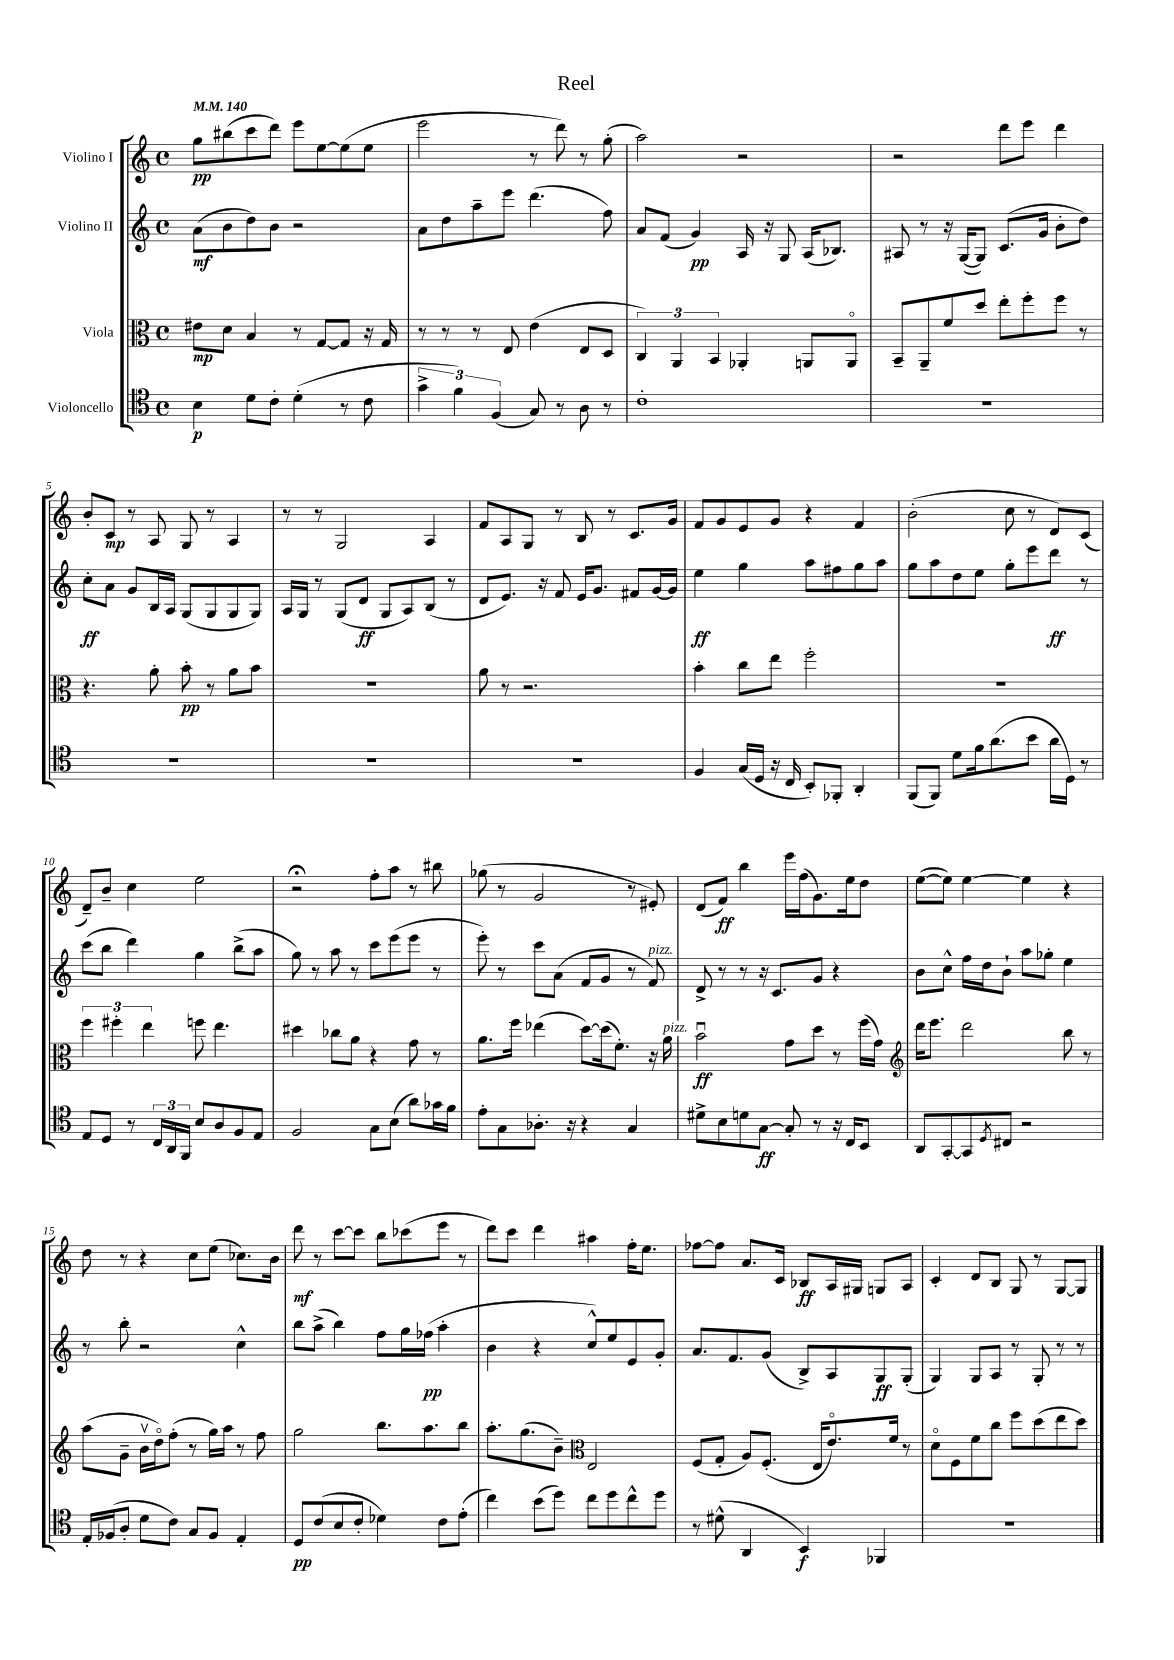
\header { title = "Reel" }
<<
\new StaffGroup <<
\new Staff = "s0" \with { instrumentName = "Violino I" } {
    \clef treble \key c \major \defaultTimeSignature \time 4/4 \tempo 4 = 140
    g''8\pp bis''8( c'''8 d'''8) e'''8 e''8~ e''8( e''8 |
    e'''2 r8 d'''8) r8 g''8-.( |
    a''2) r2 |
    r2 d'''8 e'''8 d'''4 |
    b'8-. c'8\mp r8 a8 g8 r8 a4 |
    r8 r8 g2 a4 |
    f'8 a8 g8 r8 b8 r8 c'8. g'16 |
    f'8 g'8 e'8 g'8 r4 f'4 |
    b'2-.( c''8 r8 d'8) c'8( |
    d'8--) b'8-- c''4 e''2 |
    r2\fermata f''8-. a''8 r8 bis''8 |
    ges''8( r8 g'2 r8 eis'8-.) |
    d'8( f'8\ff) b''4 e'''16 f''16( g'8.) e''16 d''8 |
    e''8~( e''8) e''4~ e''4 r4 |
    d''8 r8 r4 c''8 e''8( ces''8.) b'16 |
    d'''8\mf r8 c'''8~ c'''8 b''8 ces'''8( e'''8 r8 |
    d'''8) c'''8 d'''4 ais''4 f''16-. e''8. |
    fes''8~ fes''8 a'8. c'16 bes8\ff a16 gis16 g8 a8 |
    c'4-. d'8 b8 g8 r8 g8~ g8 \bar "|." |
}
\new Staff = "s1" \with { instrumentName = "Violino II" } {
    \clef treble \key c \major \defaultTimeSignature \time 4/4
    a'8\mf( b'8 d''8) b'8 r2 |
    a'8 d''8 a''8-- e'''8 d'''4.( f''8) |
    a'8 f'8( g'4\pp) a16 r16 g8 a16( bes8.) |
    ais8 r8 r16 g16~( g8) c'8.( g'16 b'8-. d''8) |
    c''8-.\ff a'8 g'8 b16 a16 g8( g8 g8 g8) |
    a16 g16 r8 g8( d'8\ff g8 a8) b8( r8 |
    d'8 e'8.) r16 f'8 e'16 g'8. fis'8 g'16~ g'16 |
    e''4\ff g''4 a''8 fis''8 g''8 a''8 |
    g''8 a''8 d''8 e''8 g''8-. e'''8 d'''8\ff r8 |
    c'''8( b''8 d'''4) g''4 b''8->( a''8 |
    g''8) r8 a''8 r8 c'''8 e'''8( e'''8 r8 |
    e'''8-.) r8 c'''8 a'8( f'8 g'8 r8 f'8^\markup { \italic "pizz." }) |
    d'8-> r8 r8 r16 c'8. g'8 r4 |
    b'8 c''8-^ f''16 d''16 b'8-! a''8 ges''8-. e''4 |
    r8 b''8-. r2 c''4-^ |
    b''8 a''8->( b''4) f''8 g''16 fes''16\pp( a''4-. |
    b'4 r4 c''8-^) e''8 e'8 g'8-. |
    a'8. f'8. g'8( b8->) a8 g8\ff g8-.( |
    g4) g8 a8 r8 g8-. r8 r8 \bar "|." |
}
\new Staff = "s2" \with { instrumentName = "Viola" } {
    \clef alto \key c \major \defaultTimeSignature \time 4/4
    eis'8\mp d'8 b4 r8 g8~ g8 r16 g16 |
    r8 r8 r8 e8 e'4( e8 d8 |
    \tuplet 3/2 { c4) a,4 b,4 } aes,4-. a,8 a,8\flageolet |
    b,8-- a,8-- f'8 d''8 e''8-. f''8-. f''8 r8 |
    r4. a'8-. b'8-.\pp r8 a'8 b'8 |
    R1 |
    a'8 r8 r2. |
    b'4-. c''8 e''8 f''2-. |
    r1 |
    \tuplet 3/2 { f''4 fis''4-. e''4 } f''8 e''4. |
    dis''4 ces''8 a'8 r4 g'8 r8 |
    a'8. f''16 ees''4( d''8~) d''16( f'8.-.) r16 a'16^\markup { \italic "pizz." } |
    b'2\downbow\ff g'8 d''8 r8 f''16( g'16) |
    \clef treble d'''16 e'''8. d'''2 b''8 r8 |
    a''8( g'8-- b'16\upbow d''16\flageolet) f''8-.( r8 g''16) a''16 r8 f''8 |
    g''2 b''8. a''8. b''8 |
    a''8.-. g''8.( b'8--) \clef alto e2 |
    f8( g8-. a8) f8.-.( e16 e'8.\flageolet) f'16 r8 |
    d'8\flageolet f8 f'8 c''8 f''8 d''8( e''8 d''8) \bar "|." |
}
\new Staff = "s3" \with { instrumentName = "Violoncello" } {
    \clef tenor \key c \major \defaultTimeSignature \time 4/4
    b4\p d'8 c'8-. d'4-.( r8 c'8 |
    \tuplet 3/2 { g'4-> f'4) f4( } g8) r8 a8 r8 |
    c'1-. |
    R1 |
    R1 |
    R1 |
    R1 |
    f4 g16( d16 r16 c16 b,8-.) fes,8-. a,4-. |
    f,8( f,8) d'8 f'16 a'8.( b'8 a'16 d16) r8 |
    e8 d8 r8 \tuplet 3/2 { c16 a,16 f,16 } b8 a8 f8 e8 |
    f2 g8 b8( a'8) ges'16 f'16 |
    e'8-. g8 aes8.-. r16 r4 g4 |
    dis'8-> b8 d'8 g8~\ff g8-. r8 r16 c16 b,8 |
    a,8 g,8~-. g,8 \acciaccatura { d8 } cis8 r2 |
    e16-. fes16( a8-. d'8 c'8) g8 fes8 e4-. |
    d8\pp c'8( b8 c'8-. des'4) c'8 e'8-.( |
    c''4) b'8( d''8) c''8 d''8 c''8-^ d''8 |
    r8 dis'8-^( a,4 b,4\f) fes,4 |
    R1 \bar "|." |
}
>>
>>
